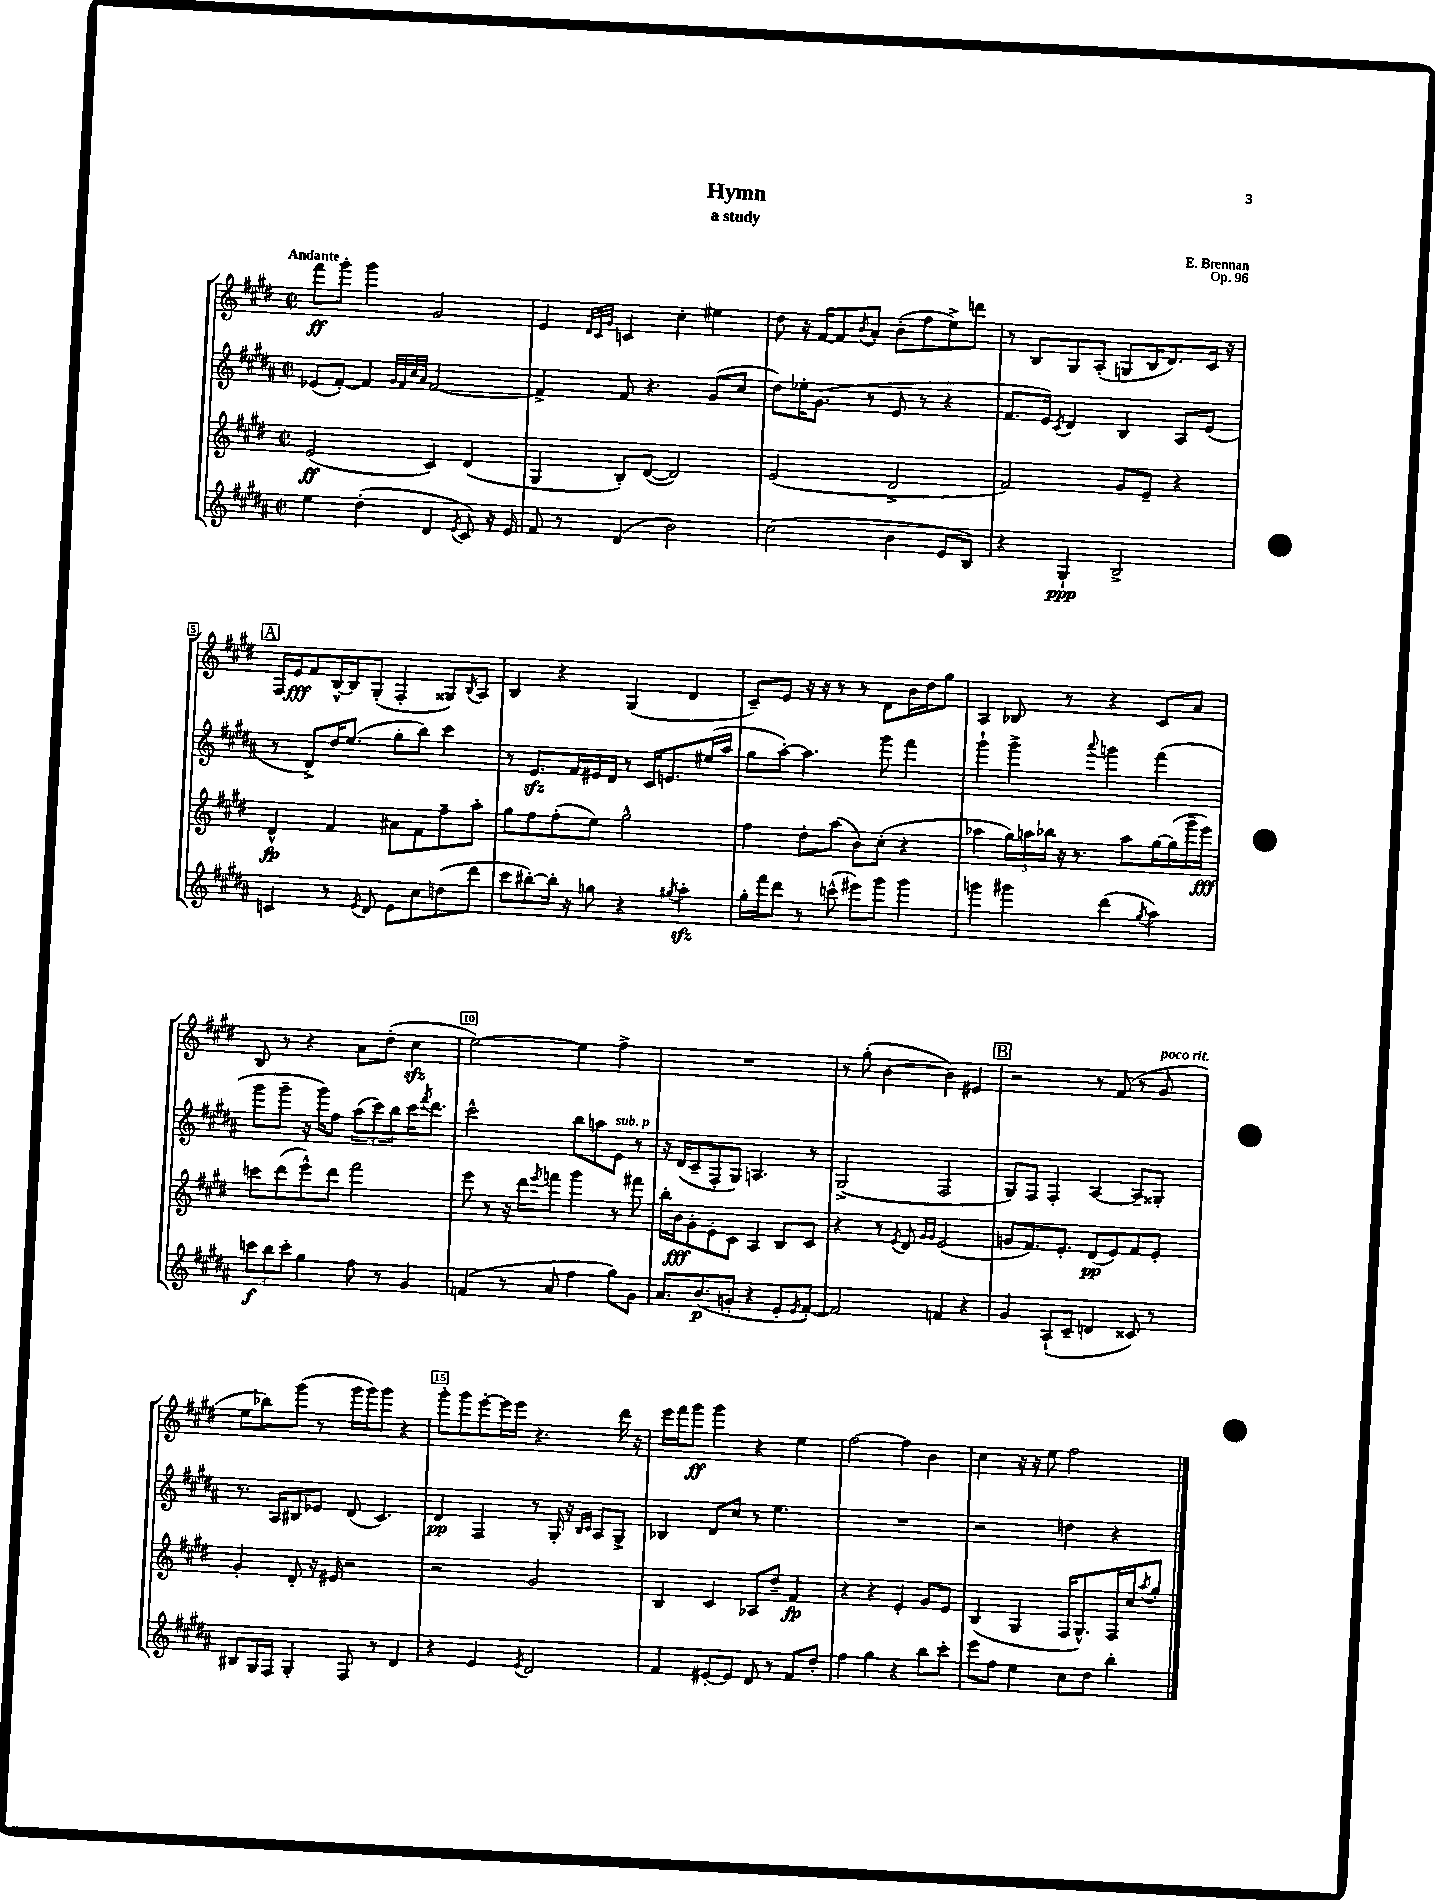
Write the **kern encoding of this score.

**kern	**dynam	**kern	**dynam	**kern	**dynam	**kern	**dynam
*part4	*part4	*part3	*part3	*part2	*part2	*part1	*part1
*staff4	*staff4	*staff3	*staff3	*staff2	*staff2	*staff1	*staff1
*clefG2	*	*clefG2	*	*clefG2	*	*clefG2	*
*k[f#c#g#d#a#]	*	*k[f#c#g#d#]	*	*k[f#c#g#d#a#]	*	*k[f#c#g#d#]	*
*M2/2	*	*M2/2	*	*M2/2	*	*M2/2	*
*met(c|)	*	*met(c|)	*	*met(c|)	*	*met(c|)	*
=1	=1	=1	=1	=1	=1	=1	=1
!	!	!	!	!	!	!LO:TX:a:B:t=Andante	!
4ee\	.	(2e/	ff	(8e-X/L	.	8fff#\L	ff
.	.	.	.	[8f#'/J)	.	8ggg#'\J	.
(4dd#'\	.	.	.	4f#/]	.	4ggg#\	.
.	.	.	.	32qqg#/LLL	.	.	.
.	.	.	.	32qqf#/	.	.	.
.	.	.	.	32qqcc#/	.	.	.
.	.	.	.	32qqa#/JJJ	.	.	.
4d#/	.	4c#/)	.	[2f#/	.	2g#/	.
8qe/	.	.	.	.	.	.	.
8c#/)	.	(4d#/	.	.	.	.	.
16r	.	.	.	.	.	.	.
16e/	.	.	.	.	.	.	.
=2	=2	=2	=2	=2	=2	=2	=2
8f#/	.	4G#/	.	4f#^/]	.	4e/	.
8r	.	.	.	.	.	.	.
.	.	.	.	.	.	32qqd#/LLL	.
.	.	.	.	.	.	32qqc#/	.
.	.	.	.	.	.	32qqg#/JJJ	.
(4d#/	.	8B'/L)	.	8f#/	.	4cn/	.
.	.	([8d#/J	.	4.r	.	.	.
2b\)	.	2d#/])	.	.	.	4cc#'\	.
.	.	.	.	(8g#/L	.	4ee#X\	.
.	.	.	.	8cc#/J	.	.	.
=3	=3	=3	=3	=3	=3	=3	=3
(2cc#\	.	(2e/	.	8dd#\L)	.	8dd#\	.
.	.	.	.	16ee-X'\K	.	16r	.
.	.	.	.	(8.g#\J	.	[16f#/KL	.
.	.	.	.	.	.	8f#/]	.
.	.	.	.	.	.	8qb/	.
.	.	.	.	8r	.	8a'/J	.
4b\	.	2d#^/	.	8e/	.	(8b'\L	.
.	.	.	.	8r	.	8ff#\	.
8e/L	.	.	.	4r	.	8ee^\)	.
8B/J)	.	.	.	.	.	8dddn\J	.
=4	=4	=4	=4	=4	=4	=4	=4
4r	.	2f#/)	.	8.f#/L	.	8r	.
.	.	.	.	.	.	8B/L	.
.	.	.	.	16e/Jk)	.	.	.
.	.	.	.	8qc#/	.	.	.
4G#`/	ppp	.	.	4d#/	.	8G#/	.
.	.	.	.	.	.	(8A'/J	.
2B^/	.	8g#/L	.	4B/	.	8Gn/L	.
.	.	8e~/J	.	.	.	16B/K	.
.	.	.	.	.	.	8.d#/)	.
.	.	4r	.	8A#/L	.	.	.
.	.	.	.	(8e/J	.	16c#/Jk	.
.	.	.	.	.	.	16r	.
!!LO:LB:g=z
!!LO:REH:place=s1:t=A
=5	=5	=5	=5	=5	=5	=5	=5
4cn/	.	4d#^^/	fp	8r	.	16F#/LL	.
.	.	.	.	.	.	16e/J	fff
.	.	.	.	8d#^/L)	.	8f#/	.
8r	.	4f#/	.	16dd#/K	.	[16B^^/L	.
.	.	.	.	(8.ee/J	.	16B/J]	.
8qe/	.	.	.	.	.	.	.
8d#/	.	.	.	.	.	(8G#'/J	.
8e\L	.	8a#X\L	.	8gg#'\L	.	4F#'/	.
8cc#\	.	8f#\	.	8bb\J)	.	.	.
(8ddn\	.	8ff#~\	.	4ccc#\	.	8G##X/L)	.
.	.	.	.	.	.	8qB/	.
8ddd#\J	.	8aa'\J	.	.	.	8A/J	.
=6	=6	=6	=6	=6	=6	=6	=6
8ccc#\L	.	8gg#\L	.	8r	.	4B/	.
[8bb#X'\)	.	8ff#\	.	8.ezz/L	.	.	.
16bb#'\Jk]	.	(8ff#'\	.	.	.	4r	.
16r	.	.	.	16f#/L	.	.	.
8ggn\	.	8ee\J)	.	16e#X/	.	.	.
.	.	.	.	16d#/JJ	.	.	.
4r	.	2gg#^^\	.	8r	.	(4G#/	.
.	.	.	.	16c#/KL	.	.	.
.	.	.	.	8.en/	.	.	.
8qgg#X/	.	.	.	.	.	.	.
4aa#zz'\	.	.	.	.	.	4d#/	.
.	.	.	.	(16ee#X/L	.	.	.
.	.	.	.	16aa#/JJ	.	.	.
=7	=7	=7	=7	=7	=7	=7	=7
16gg#'\LL	.	4ff#\	.	8gg#\L	.	8c#~/L)	.
16fff#\J	.	.	.	.	.	.	.
8ddd#\J	.	.	.	[8aa#'\J)	.	8e/J	.
8r	.	8dd#'\L	.	4.aa#\]	.	16r	.
.	.	.	.	.	.	16r	.
(8cccn^^\	.	(8aa\J	.	.	.	8r	.
8eee#X\L)	.	8b\L)	.	.	.	8r	.
8ggg#\J	.	(8cc#'\J	.	8ggg#\	.	8d#\L	.
4ggg#\	.	4r	.	4fff#\	.	16b\L	.
.	.	.	.	.	.	16dd#\J	.
.	.	.	.	.	.	8gg#\J	.
=8	=8	=8	=8	=8	=8	=8	=8
4gggn\	.	4aa-X\	.	4ggg#`\	.	4A/	.
4ggg#X\	.	24gg#\LL)	.	4ggg#^\	.	8B-X/	.
.	.	24aan\	.	.	.	.	.
.	.	24bb-X\JJ	.	.	.	.	.
.	.	16r	.	.	.	8r	.
.	.	8.r	.	.	.	.	.
.	.	.	.	8qqaaa#/	.	.	.
(4ddd#\	.	.	.	4gggn\	.	4r	.
.	.	8aa\L	.	.	.	.	.
8qgg#/	.	.	.	.	.	.	.
4aa#\)	.	[16gg#\L	.	(4fff#\	.	8c#/L	.
.	.	(16gg#\]	.	.	.	.	.
.	.	16ggg#~\	.	.	.	8a/J	.
.	.	16eee\JJ)	fff	.	.	.	.
!!LO:LB:g=z
=9	=9	=9	=9	=9	=9	=9	=9
12cccn\L	f	8cccn\L	.	8ggg#\L	.	8B/	.
12bb\	.	.	.	.	.	.	.
.	.	(8ddd#\	.	8ggg#~\J	.	8r	.
12ccc'\J	.	.	.	.	.	.	.
4gg#\	.	8eee^^\)	.	16r	.	4r	.
.	.	.	.	16ggg#\KL)	.	.	.
.	.	8ddd#\J	.	8ff#\J	.	.	.
8ff#\	.	2fff#\	.	(12aa#\L	.	8a\L	.
.	.	.	.	12ccc#\)	.	.	.
8r	.	.	.	.	.	(8dd#'\J	.
.	.	.	.	12bb\	.	.	.
4g#/	.	.	.	16ccc#\K	.	4cc#zz\	.
.	.	.	.	8qfff#/	.	.	.
.	.	.	.	8.ddd#\J	.	.	.
=10	=10	=10	=10	=10	=10	=10	=10
(4fn/	.	8eee\	.	2ccc#^^\	.	[2ee\)	.
.	.	8r	.	.	.	.	.
8r	.	16r	.	.	.	.	.
.	.	16ddd#\KL	.	.	.	.	.
.	.	8qeee/	.	.	.	.	.
8a#/	.	8fffn\J	.	.	.	.	.
4ff#\	.	4ggg#\	.	8bb\L	.	4ee\]	.
.	.	.	.	8aan\	.	.	.
!	!	!	!	!LO:TX:a:i:t=sub. p	!	!	!
8gg#\L)	.	8r	.	8e\J	.	4ff#^\	.
8g#\J	.	8fff#X\	.	8r	.	.	.
=11	=11	=11	=11	=11	=11	=11	=11
8.a#/L	.	16bb'\LL	.	16r	.	1r	.
.	.	16b\J	fff	(16d#/KL	.	.	.
.	.	8g#'\	.	8c#~/	.	.	.
(8.b/	p	.	.	.	.	.	.
.	.	8e'\	.	8F#'/	.	.	.
8gn'/J	.	8c#\J	.	8G#/J)	.	.	.
4r	.	4A/	.	4.An/	.	.	.
8e'/L	.	8B/L	.	.	.	.	.
8qe/	.	.	.	.	.	.	.
[8f#'/J)	.	8c#/J	.	8r	.	.	.
=12	=12	=12	=12	=12	=12	=12	=12
2f#/]	.	4r	.	(2G#^/	.	8r	.
.	.	.	.	.	.	(8gg#'\	.
.	.	8r	.	.	.	[4b\	.
.	.	8qe/	.	.	.	.	.
.	.	8d#/	.	.	.	.	.
.	.	16qqg#/LL	.	.	.	.	.
.	.	16qqg#/JJ	.	.	.	.	.
4fn/	.	(2e/	.	2F#/	.	4b\])	.
4r	.	.	.	.	.	4e#X/	.
!!LO:REH:place=s1:t=B
=13	=13	=13	=13	=13	=13	=13	=13
4g#/	.	8gn/L	.	8G#/L)	.	2r	.
.	.	8.f#/)	.	8F#/J	.	.	.
(8A#`/L	.	.	.	4F#'/	.	.	.
.	.	8.e'/J	.	.	.	.	.
8c#~/J	.	.	.	.	.	.	.
4dn/	.	(8d#/L	pp	[4A#/	.	8r	.
.	.	8e/)	.	.	.	(8f#/	.
8c##X/)	.	8f#/	.	8A#~/L]	.	8r	.
!	!	!	!	!	!	!LO:TX:a:i:t=poco rit.	!
8r	.	8e'/J	.	8G##X'/J	.	8g#/	.
!!LO:LB:g=z
=14	=14	=14	=14	=14	=14	=14	=14
8B#X/L	.	4g#'/	.	8.r	.	8ee\L	.
16G#/L	.	.	.	.	.	8bb-X\)	.
16F#/JJ	.	.	.	16A#/KL	.	.	.
4G#'/	.	8d#'/	.	8B#X/	.	(8ggg#\J	.
.	.	16r	.	8e-X/J	.	8r	.
.	.	16e#X/	.	.	.	.	.
8F#/	.	2r	.	(8d#/	.	16ggg#\LL	.
.	.	.	.	.	.	16ggg#\J)	.
8r	.	.	.	4.c#/)	.	8ggg#\J	.
4d#/	.	.	.	.	.	4r	.
=15	=15	=15	=15	=15	=15	=15	=15
4r	.	2r	.	4d#/	pp	8ggg#'\L	.
.	.	.	.	.	.	8ggg#\	.
4e/	.	.	.	4F#/	.	[8eee'\	.
.	.	.	.	.	.	16eee\L]	.
.	.	.	.	.	.	16eee\JJ	.
8qe/	.	.	.	.	.	.	.
2d#/	.	2g#/	.	8r	.	4.r	.
.	.	.	.	16G#'/	.	.	.
.	.	.	.	16r	.	.	.
.	.	.	.	16qqB/LL	.	.	.
.	.	.	.	16qqc#/JJ	.	.	.
.	.	.	.	8A#/L	.	.	.
.	.	.	.	8G#^/J	.	16ddd#\	.
.	.	.	.	.	.	16r	.
=16	=16	=16	=16	=16	=16	=16	=16
4f#/	.	4B/	.	4B-X/	.	16eee\LL	.
.	.	.	.	.	.	16fff#\J	.
.	.	.	.	.	.	8ggg#\J	ff
[8e#X'/L	.	4c#/	.	8d#/L	.	4ggg#\	.
8e#/J]	.	.	.	8cc#/J	.	.	.
8d#/	.	8A-X/L	.	8r	.	4r	.
8r	.	8dd#~/J	.	4.ee\	.	.	.
8f#/L	.	4f#/	fp	.	.	4ee\	.
8dd#'/J	.	.	.	.	.	.	.
=17	=17	=17	=17	=17	=17	=17	=17
4ff#\	.	4r	.	1r	.	[2ff#\	.
4gg#\	.	4r	.	.	.	.	.
4r	.	4e'/	.	.	.	4ff#\]	.
8bb\L	.	8g#/L	.	.	.	4b\	.
8ccc#'\J	.	8e/J	.	.	.	.	.
=18	=18	=18	=18	=18	=18	=18	=18
8eee\L	.	(4B/	.	2r	.	4cc#\	.
8ff#\J	.	.	.	.	.	.	.
4ee\	.	4G#/	.	.	.	16r	.
.	.	.	.	.	.	16r	.
.	.	.	.	.	.	8ee\	.
8cc#\L	.	16F#/KL	.	4ddn\	.	2ff#\	.
.	.	8.G#^^/)	.	.	.	.	.
8dd#\J	.	.	.	.	.	.	.
4bb'\	.	16F#/L	.	4r	.	.	.
.	.	16cc#/J	.	.	.	.	.
.	.	8qaa/	.	.	.	.	.
.	.	8gg#'/J	.	.	.	.	.
==	==	==	==	==	==	==	==
*-	*-	*-	*-	*-	*-	*-	*-
